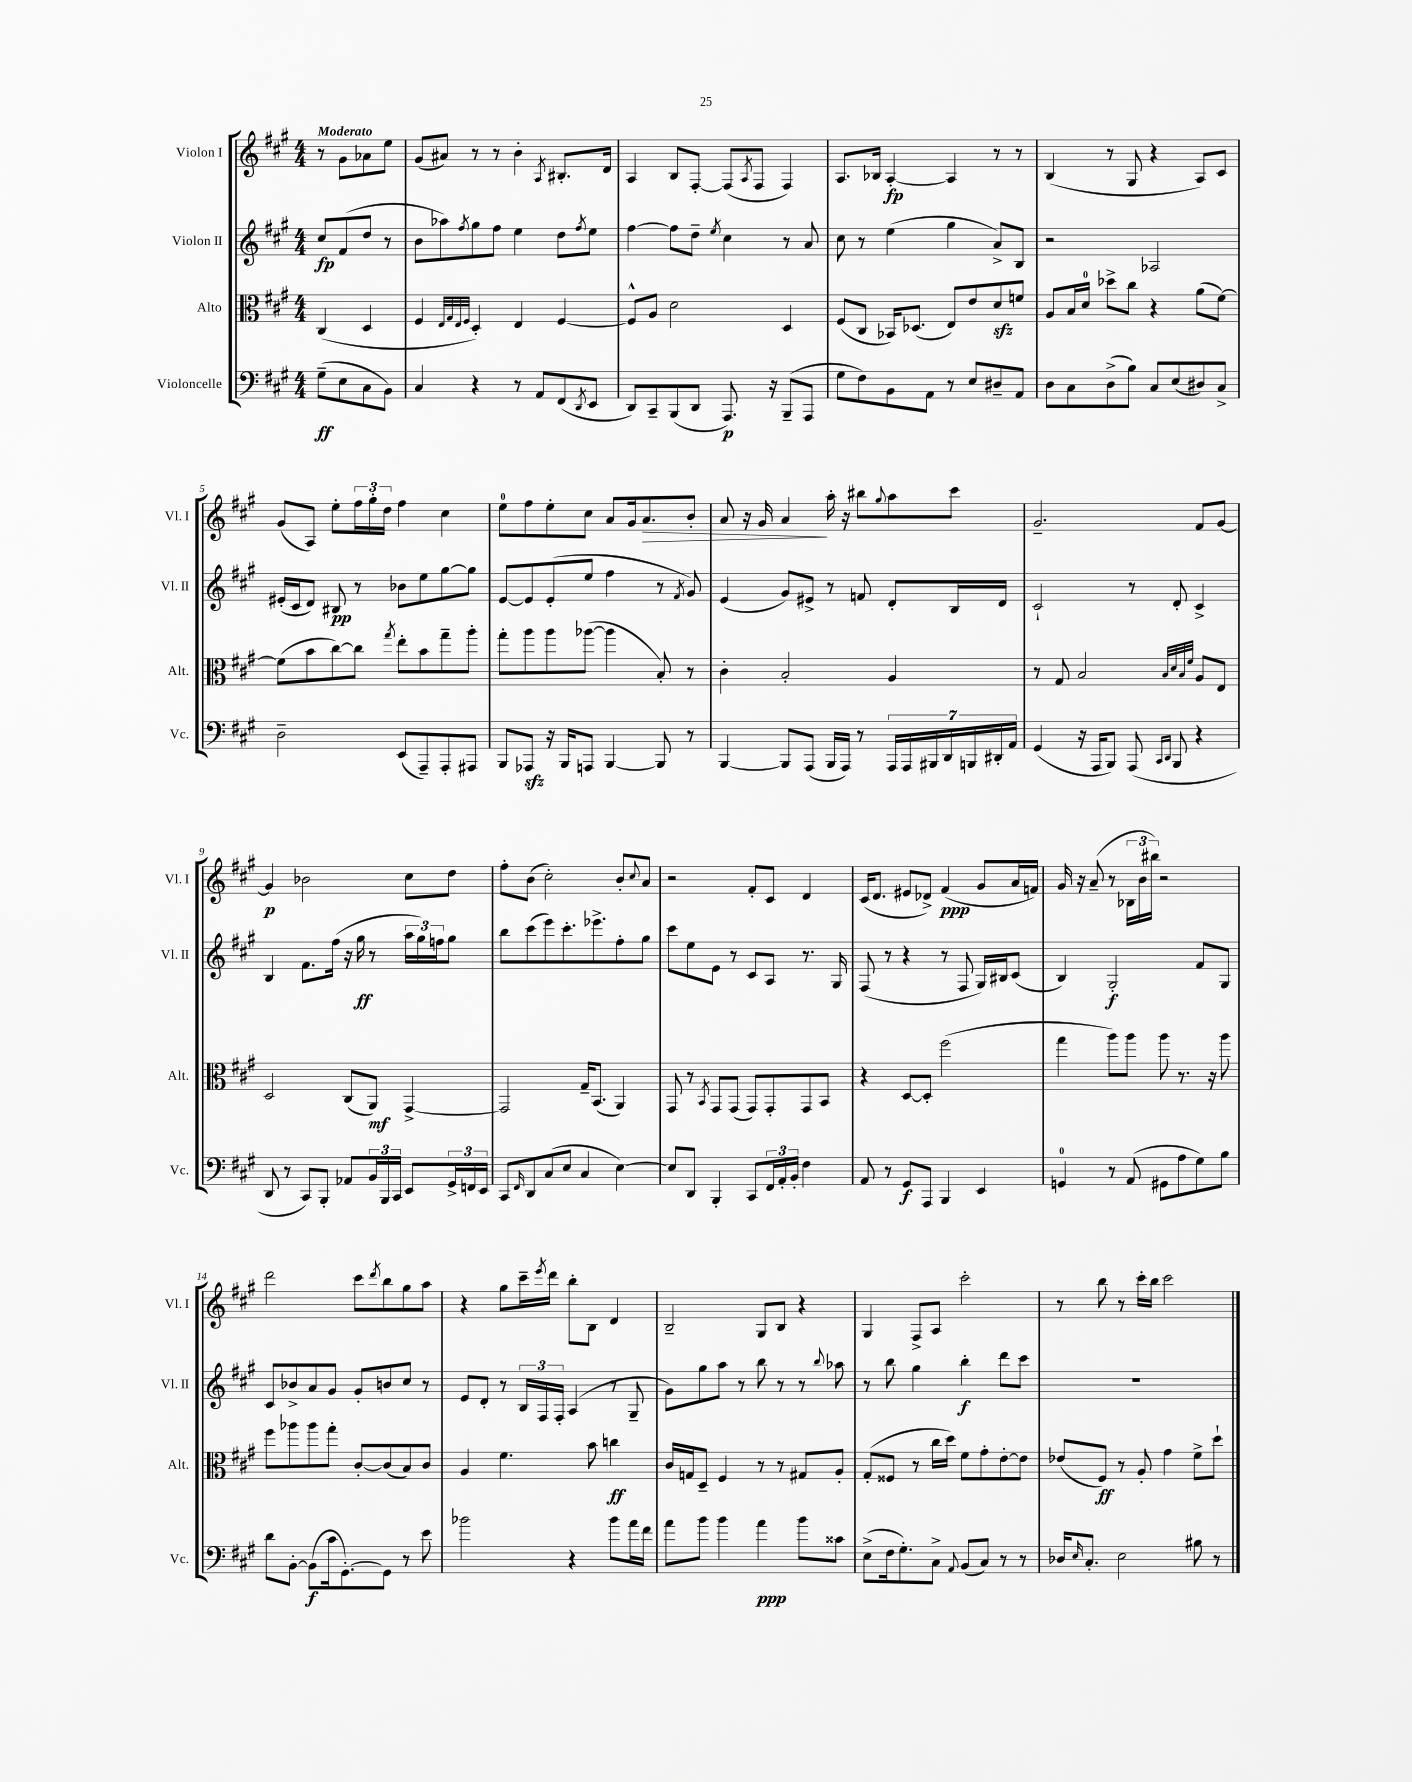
<<
\new StaffGroup <<
\new Staff = "s0" \with { instrumentName = "Violon I" shortInstrumentName = "Vl. I" } {
    \clef treble \key a \major \numericTimeSignature \time 4/4 \partial 2 \tempo "Moderato"
    r8 gis'8 aes'8 e''8 |
    gis'8( ais'8) r8 r8 b'4-. \acciaccatura { a8 } bis8.-. d'16 |
    a4 b8 fis8~-. fis8( \acciaccatura { a8 } fis8 fis4) |
    a8. bes16 a4~-.\fp a4 r8 r8 |
    b4( r8 gis8 r4 a8) cis'8 |
    gis'8( a8) e''8-. \tuplet 3/2 { fis''16 gis''16-. d''16 } fis''4 cis''4 |
    e''8-0 fis''8 e''8-. cis''8 a'8 gis'16 a'8.\> b'8-. |
    a'8 r16 gis'16 a'4\! a''16-. r16 bis''8 \appoggiatura { gis''8 } a''8 cis'''8 |
    gis'2.-- fis'8 gis'8~ |
    gis'4\p bes'2 cis''8 d''8 |
    fis''8-. b'8( cis''2-.) b'8-. \appoggiatura { cis''8 } a'8 |
    r2 fis'8-. cis'8 d'4 |
    cis'16( d'8. eis'8 des'8->) fis'4\ppp( gis'8 a'16 f'16) |
    gis'16 r16 a'8--( r8 \tuplet 3/2 { bes16 b'16 bis''16) } r2 |
    d'''2 cis'''8 \acciaccatura { d'''8 } b''8 gis''8 a''8 |
    r4 gis''8 cis'''16-- \acciaccatura { e'''8 } d'''16 b''8-. b8 d'4 |
    b2-- gis8 b8 r4 |
    gis4 fis8-> a8 cis'''2-. |
    r8 b''8 r8 cis'''16-. b''16 cis'''2 \bar "|." |
}
\new Staff = "s1" \with { instrumentName = "Violon II" shortInstrumentName = "Vl. II" } {
    \clef treble \key a \major \numericTimeSignature \time 4/4 \partial 2
    cis''8\fp fis'8( d''8 r8 |
    b'8 aes''8) \acciaccatura { fis''8 } gis''8 fis''8 e''4 d''8 \acciaccatura { fis''8 } e''8 |
    fis''4~ fis''8 d''8-- \acciaccatura { e''8 } cis''4 r8 a'8 |
    cis''8 r8 e''4( gis''4 a'8->) b8 |
    r2 aes2 |
    eis'16-.( cis'16 d'8) bis8\pp r8 bes'8 e''8 gis''8~ gis''8 |
    e'8~ e'8 e'8-.( e''8 fis''4 r8 \acciaccatura { fis'8 } gis'8) |
    e'4( gis'8) eis'8-> r8 f'8 d'8-. b16 d'16 |
    cis'2-! r8 d'8-. cis'4-> |
    b4 fis'8. fis''16( r16 gis''16\ff r8 \tuplet 3/2 { a''16 gis''16) f''16 } gis''8 |
    b''8 cis'''8( e'''8) cis'''8.-. ees'''8.-> fis''8-. gis''8 |
    cis'''8 e''8 e'8 r8 cis'8 a8 r8. gis16 |
    fis8( r8 r4 r8 fis8 gis16) bis16 cis'8( |
    b4) gis2-.\f fis'8 gis8 |
    cis'8 bes'8-> a'8 gis'8 gis'8-. b'8 cis''8 r8 |
    e'8 d'8-. r8 \tuplet 3/2 { b16 fis16 fis16-. } a4( r8 gis8-- |
    gis'8) gis''8 a''8 r8 b''8 r8 r8 \appoggiatura { b''8 } aes''8 |
    r8 b''8 gis''4 b''4-.\f d'''8 cis'''8 |
    R1 \bar "|." |
}
\new Staff = "s2" \with { instrumentName = "Alto" shortInstrumentName = "Alt." } {
    \clef alto \key a \major \numericTimeSignature \time 4/4 \partial 2
    cis4( d4 |
    fis4 \grace { e32 gis32 e32 fis32 } d4-.) e4 fis4~ |
    fis8-^ a8 d'2 d4 |
    fis8( cis8 bes,16) des8.( e8) e'8 d'8\sfz f'8 |
    a8 b16 d'16-0 des''8-> cis''8 r4 a'8( fis'8~) |
    fis'8( b'8 cis''8~) cis''8 \acciaccatura { gis''8 } e''8-. b'8 gis''8-- a''8-. |
    gis''8-. a''8 a''8 aes''8~( aes''4 b8-.) r8 |
    cis'4-. b2-. a4 |
    r8 gis8 b2 \grace { b32 d'32 b32 fis'32 } a8 e8 |
    d2 cis8( a,8\mf) gis,4~-> |
    gis,2 gis16-- b,8.( a,4) |
    gis,8 r8 \acciaccatura { b,8 } gis,8 gis,8( gis,8) gis,8-. gis,8 b,8 |
    r4 d8~ d8-. fis''2( |
    gis''4 a''8) a''8 a''8 r8. r16 a''8 |
    fis''8 aes''8 aes''8 gis''8-. cis'8~-. cis'8( b8) cis'8 |
    a4 fis'4. b'8 c''4\ff |
    cis'16 g16 d8-- fis4 r8 r8 gis8 a8-. |
    gis8-.( fisis8 r8 cis''16 d''16) fis'8 gis'8-. e'8~-. e'8 |
    ees'8( fis8\ff) r8 a8-. gis'4 fis'8-> d''8-! \bar "|." |
}
\new Staff = "s3" \with { instrumentName = "Violoncelle" shortInstrumentName = "Vc." } {
    \clef bass \key a \major \numericTimeSignature \time 4/4 \partial 2
    gis8--\ff( e8 cis8 b,8) |
    cis4 r4 r8 a,8 fis,8( \acciaccatura { d,8 } e,8 |
    d,8) cis,8-- b,,8( d,8 a,,8.\p) r16 b,,8--( a,,8 |
    gis8 fis8) b,8 a,8 r8 e8 dis8-- a,8 |
    d8 cis8 d8->( b8) cis8 e8( dis8) cis8-> |
    d2-- e,8( a,,8--) a,,8-. ais,,8 |
    b,,8 aes,,8\sfz r16 b,,16 a,,8 b,,4~ b,,8 r8 |
    b,,4~ b,,8 a,,8( b,,16 a,,16) r8 \tuplet 7/4 { a,,16 a,,16 bis,,16 d,16 b,,16 dis,16-. a,16 } |
    gis,4( r16 a,,16 b,,8) a,,8( \grace { cis,16 d,16 } b,,8 r4 |
    d,8 r8 cis,8) b,,8-. aes,8 \tuplet 3/2 { b,16 b,,16 cis,16 } e,8 \tuplet 3/2 { gis,16-> f,16 e,16 } |
    cis,8 \grace { fis,16 } d,8 cis8( e8 cis4 e4~) |
    e8 d,8 b,,4-. cis,8 \tuplet 3/2 { fis,16 a,16-. b,16-. } fis4 |
    a,8 r8 gis,8\f a,,8 b,,4 e,4 |
    g,4-0 r8 a,8( gis,8 a8 gis8) b8 |
    d'8 b,8~-. b,8\f( cis'16 gis,8.~-.) gis,8 r8 e'8 |
    bes'2 r4 bes'8 a'16 fis'16 |
    a'8 b'8 b'4 a'4\ppp b'8 cisis'8 |
    e8->( fis16 gis8.-.) cis8-> \appoggiatura { a,8 } b,8( cis8) r8 r8 |
    des16 \grace { e16 } cis8.-. e2 bis8 r8 \bar "|." |
}
>>
>>
